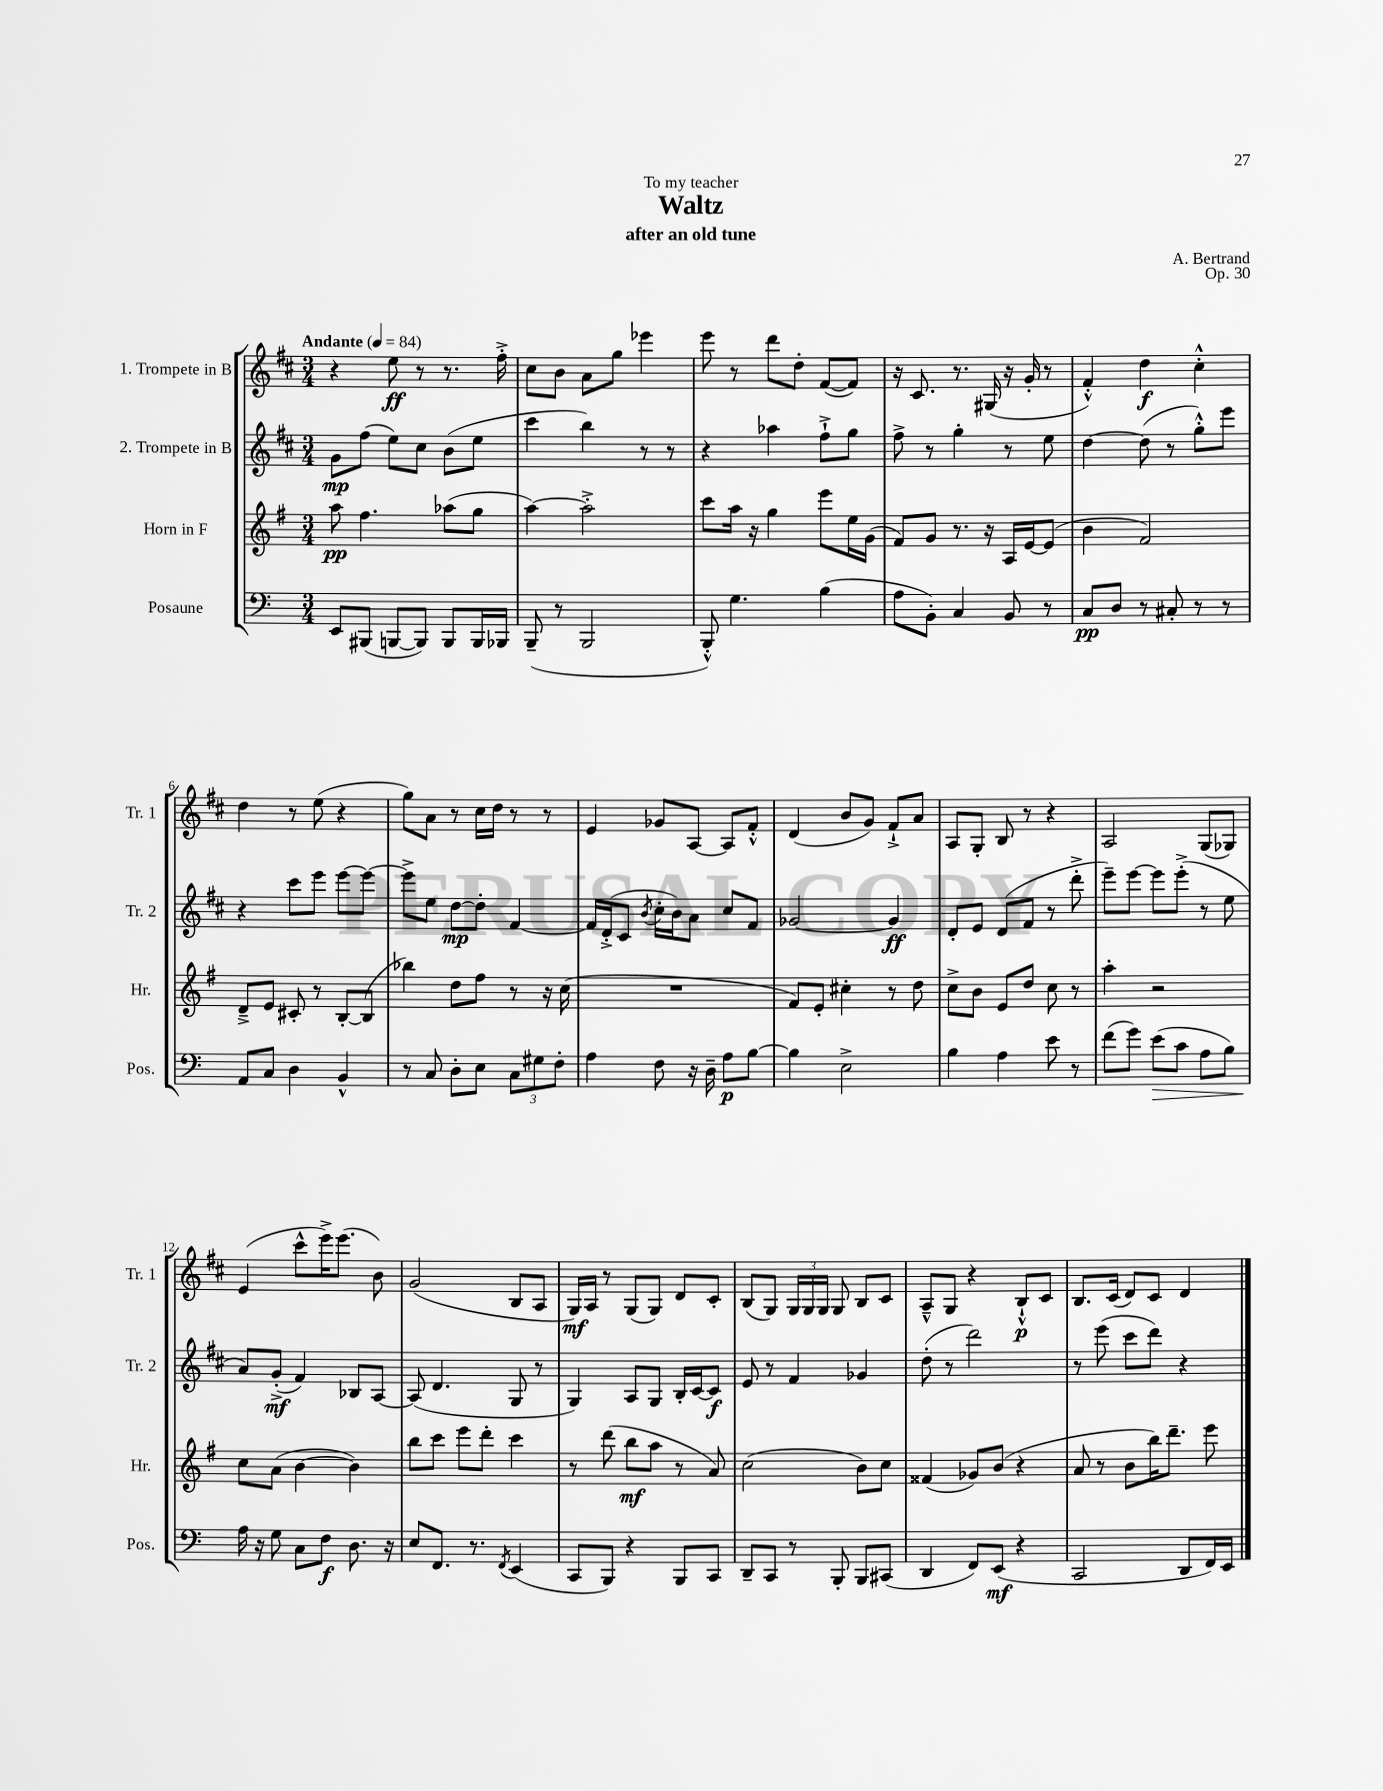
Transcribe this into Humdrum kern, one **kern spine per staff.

**kern	**kern	**kern	**kern
*staff4	*staff3	*staff2	*staff1
*clefF4	*clefG2	*clefG2	*clefG2
*k[]	*k[f#]	*k[f#c#]	*k[f#c#]
*M3/4	*M3/4	*M3/4	*M3/4
*MM84	*MM84	*MM84	*MM84
8EE	8aa	8g	4r
(8BBB#	4.ff#	(8ff#	.
[8BBB	.	8ee)	8ee
8BBB])	.	8cc#	8r
8BBB	(8aa-	(8b	8.r
16BBB	8gg	8ee	.
16BBB-	.	.	16ff#'^
=	=	=	=
(8BBB~	[4aa)	4ccc#	8cc#
8r	.	.	8b
2BBB	2aa'^]	4bb)	8a
.	.	.	8gg
.	.	8r	4eee-
.	.	8r	.
=	=	=	=
8BBB'^^)	8ccc	4r	8eee
4.G	16aa	.	8r
.	16r	.	.
.	4gg	4aa-	8ddd
.	.	.	8dd'
(4B	8eee	8ff#`^	([8f#
.	16ee	8gg	8f#])
.	(16g	.	.
=	=	=	=
8A	8f#)	8ff#^	16r
.	.	.	8.c#
8BB')	8g	8r	.
4C	8.r	4gg'	8.r
.	16r	.	(16G#
8BB	16A	8r	16r
.	[16e	.	16g'
8r	(8e]	8ee	8r
=	=	=	=
8C	4b	[4dd	4f#'^^)
8D	.	.	.
8r	2f#)	(8dd]	4dd
8C#'	.	8r	.
8r	.	8gg'^^)	4cc#'^^
8r	.	8eee	.
=	=	=	=
8AA	8d~^	4r	4dd
8C	8e	.	.
4D	8c#'	8ccc#	8r
.	8r	8eee	(8ee
4BB^^	[8B'	[8eee	4r
.	(8B]	8eee_	.
=	=	=	=
8r	4bb-)	8eee^]	8gg)
8C	.	8ee	8a
8D'	8dd	[8dd	8r
8E	8ff#	8dd']	16cc#
.	.	.	16dd
12C	8r	[4f#	8r
12G#	.	.	.
.	16r	.	8r
12F'	.	.	.
.	(16cc	.	.
=	=	=	=
4A	2.r	16f#]	4e
.	.	(16d'^	.
.	.	8c#	.
.	.	8qb	.
8F	.	16cc#'	8g-
.	.	16b)	.
16r	.	8a	[8A
16D~	.	.	.
8A	.	8cc#	8A]
[8B	.	8f#	8f#'^^
=	=	=	=
4B]	8f#)	[2g-	(4d
.	8e'	.	.
2E^	4cc#'	.	8b
.	.	.	8g)
.	8r	4g-]	8f#`^
.	8dd	.	8a
=	=	=	=
4B	8cc^	8d'	8A
.	8b	8e	8G'
4A	8e	(8d	8B
.	8dd	8f#	8r
8e	8cc	8r	4r
8r	8r	8ddd'^	.
=	=	=	=
(8f	4aa'	8eee~)	2A
8g)	.	[8eee	.
(8e	2r	8eee]	.
8c	.	(8eee'^	.
8A	.	8r	(8G
8B)	.	8ee	8G-)
=	=	=	=
16A	8cc	8a)	(4e
16r	.	.	.
8G	(8a	(8g'^	.
8C	[4b	4f#)	8ccc#^^
8F	.	.	16eee^)
.	.	.	(8.eee
8.D	4b])	8B-	.
.	.	[8A	8b)
16r	.	.	.
=	=	=	=
8E	8bb	(8A]	(2g
8.FF	8ccc	4.d	.
.	8eee	.	.
8.r	.	.	.
.	8ddd'	.	.
8qFF	.	.	.
(4EE	4ccc	8G	8B
.	.	8r	8A
=	=	=	=
8CC	8r	4G)	16G)
.	.	.	16A
8BBB)	(8ddd	.	8r
4r	8bb	8A	(8G
.	8aa	8G	8G)
8BBB	8r	16B'	8d
.	.	[16c#	.
8CC	8a)	8c#]	8c#'
=	=	=	=
8DD~	(2cc	8e	(8B
8CC	.	8r	8G)
8r	.	4f#	24G
.	.	.	24G
.	.	.	24G
8BBB'	.	.	8G
8BBB	8b)	4g-	8B
(8CC#	8cc	.	8c#
=	=	=	=
4DD	(4f##	(8dd'	8A~^^
.	.	8r	8G
8FF)	8g-)	2ddd)	4r
(8EE	(8b	.	.
4r	4r	.	8B`^^
.	.	.	8c#
=	=	=	=
2CC	8a	8r	8.B
.	8r	(8eee	.
.	.	.	(16c#
.	8b	8ccc#	8d)
.	16bb)	8ddd)	8c#
.	8.ddd~	.	.
8DD	.	4r	4d
16FF)	8eee	.	.
16EE	.	.	.
==	==	==	==
*-	*-	*-	*-
